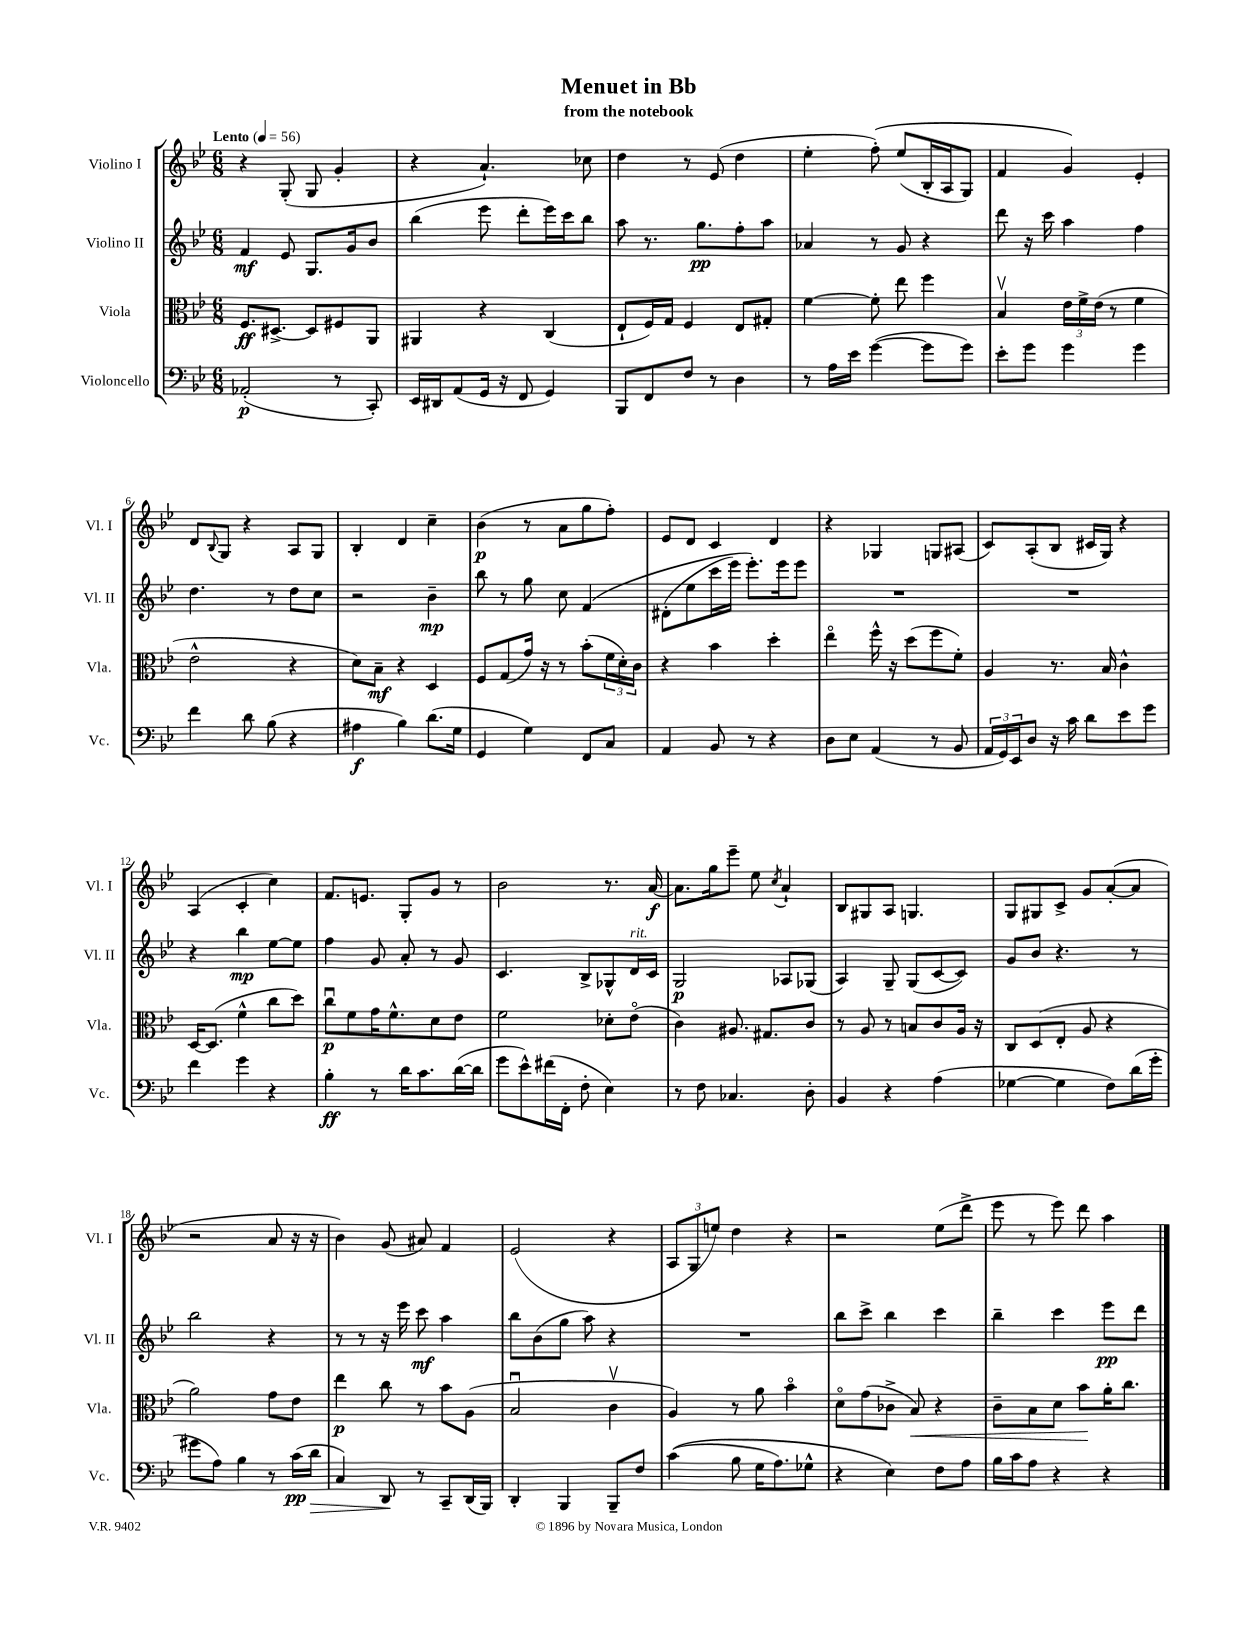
\header { title = "Menuet in Bb" subtitle = "from the notebook" }
<<
\new StaffGroup <<
\new Staff = "s0" \with { instrumentName = "Violino I" shortInstrumentName = "Vl. I" } {
    \clef treble \key bes \major \numericTimeSignature \time 6/8 \tempo "Lento" 4 = 56
    r4 g8-.( g8 g'4-. |
    r4 a'4.-!) ces''8 |
    d''4 r8 ees'8( d''4 |
    ees''4-. f''8-.)\( ees''8( bes16-. a16 g8) |
    f'4 g'4\) ees'4-. |
    d'8 \appoggiatura { bes8 } g8 r4 a8 g8 |
    bes4-. d'4 c''4-- |
    bes'4\p( r8 a'8 g''8 f''8-.) |
    ees'8 d'8 c'4 d'4 |
    r4 ges4 g8 ais8( |
    c'8) a8-.( bes8 cis'16 g16) r4 |
    a4( c'4-. c''4) |
    f'8. e'8. g8-. g'8 r8 |
    bes'2 r8. a'16~\f |
    a'8. g''16 ees'''8-- ees''8 \acciaccatura { c''8 } a'4-! |
    bes8 gis8 a8 g4. |
    g8 gis8 c'8-> g'8 a'8~-.( a'8 |
    r2 a'8 r16 r16 |
    bes'4) g'8( ais'8) f'4 |
    ees'2( r4 |
    \tuplet 3/2 { a8 g8 e''8) } d''4 r4 |
    r2 ees''8( d'''8-> |
    ees'''8 r8 ees'''8) d'''8 a''4 \bar "|." |
}
\new Staff = "s1" \with { instrumentName = "Violino II" shortInstrumentName = "Vl. II" } {
    \clef treble \key bes \major \numericTimeSignature \time 6/8
    f'4\mf ees'8 g8. g'16 bes'8 |
    bes''4( ees'''8 d'''8-. ees'''16) c'''16 bes''8 |
    a''8 r8. g''8.\pp f''8-. a''8 |
    aes'4 r8 g'8 r4 |
    d'''8 r16 c'''16 a''4 f''4 |
    d''4. r8 d''8 c''8 |
    r2 bes'4--\mp |
    bes''8 r8 g''8 c''8 f'4\( |
    dis'8-.( ees''8 c'''16 ees'''16) ees'''8.-.\) ees'''16 ees'''8 |
    R2. |
    R2. |
    r4 bes''4\mp ees''8~ ees''8 |
    f''4 g'8 a'8-. r8 g'8 |
    c'4. bes8-> ges8-^ d'16^\markup { \italic "rit." } c'16 |
    g2\p aes8 ges8( |
    a4) g8-- g8( c'8~ c'8) |
    g'8 bes'8 r4. r8 |
    bes''2 r4 |
    r8 r8 r16 ees'''16 c'''8\mf a''4 |
    bes''8 bes'8( g''8 a''8) r4 |
    R2. |
    bes''8 c'''8-> bes''4 c'''4 |
    bes''4-- c'''4 ees'''8\pp d'''8 \bar "|." |
}
\new Staff = "s2" \with { instrumentName = "Viola" shortInstrumentName = "Vla." } {
    \clef alto \key bes \major \numericTimeSignature \time 6/8
    f8.\ff dis8.~-> dis8 fis8 a,8 |
    ais,4 r4 c4( |
    ees8-! f16) g16 f4 ees8 gis8-. |
    f'4~ f'8-. ees''8 f''4 |
    bes4\upbow \tuplet 3/2 { ees'16 f'16-> ees'16( } r8 f'4 |
    ees'2-^ r4 |
    d'8) bes8--\mf r4 d4 |
    f8 g8( g'16) r16 r8 bes'8-.( \tuplet 3/2 { f'16 d'16-.) c'16 } |
    r4 bes'4 d''4-. |
    ees''4\flageolet f''16-^ r16 d''8( f''8 f'8-.) |
    a4 r8. bes16 c'4-^ |
    d16~ d8.( f'4-^ c''8 d''8) |
    c''8\downbow\p f'8 g'16 f'8.-^ d'8 ees'8 |
    f'2 des'8-. ees'8\flageolet( |
    c'4) ais8. gis8. c'8 |
    r8 a8 r8 b8 c'8 a16 r16 |
    c8 d8( ees8-. a8 r4 |
    a'2) g'8 ees'8 |
    ees''4\p c''8 r8 bes'8 a8( |
    bes2\downbow c'4\upbow |
    a4) r8 a'8 bes'4\flageolet |
    d'8\flageolet g'8( ces'8-> bes8\<) r4 |
    c'8-- bes8 d'8 bes'8\! a'16-. c''8. \bar "|." |
}
\new Staff = "s3" \with { instrumentName = "Violoncello" shortInstrumentName = "Vc." } {
    \clef bass \key bes \major \numericTimeSignature \time 6/8
    aes,2-.\p( r8 c,8-.) |
    ees,16 dis,16 a,8( g,16 r16 f,8 g,4) |
    bes,,8 f,8 f8 r8 d4 |
    r8 a16 ees'16 g'4~( g'8 g'8) |
    ees'8-. g'8 g'4 g'4 |
    f'4 d'8 bes8( r4 |
    ais4\f bes4) d'8.( g16 |
    g,4 g4) f,8 c8 |
    a,4 bes,8 r8 r4 |
    d8 ees8 a,4( r8 bes,8 |
    \tuplet 3/2 { a,16 g,16) ees,16 } d8 r16 c'16 d'8 ees'8 g'8 |
    f'4 g'4 r4 |
    bes4-.\ff r8 d'16 c'8. d'16~( d'16 |
    g'8 ees'8-^) fis'16( f,16-. f8-. ees4) |
    r8 f8 ces4. d8-. |
    bes,4 r4 a4( |
    ges4~ ges4 f8) d'16( g'16-. |
    gis'8 a8) bes4 r8 c'16\pp( d'16\> |
    c4) d,8\! r8 c,8-- d,16( bes,,16) |
    d,4-. bes,,4 bes,,8-- f8 |
    c'4(\( bes8 g16 a8.) ges8-^ |
    r4 ees4\) f8 a8 |
    bes16 c'16 a8 r4 r4 \bar "|." |
}
>>
>>
